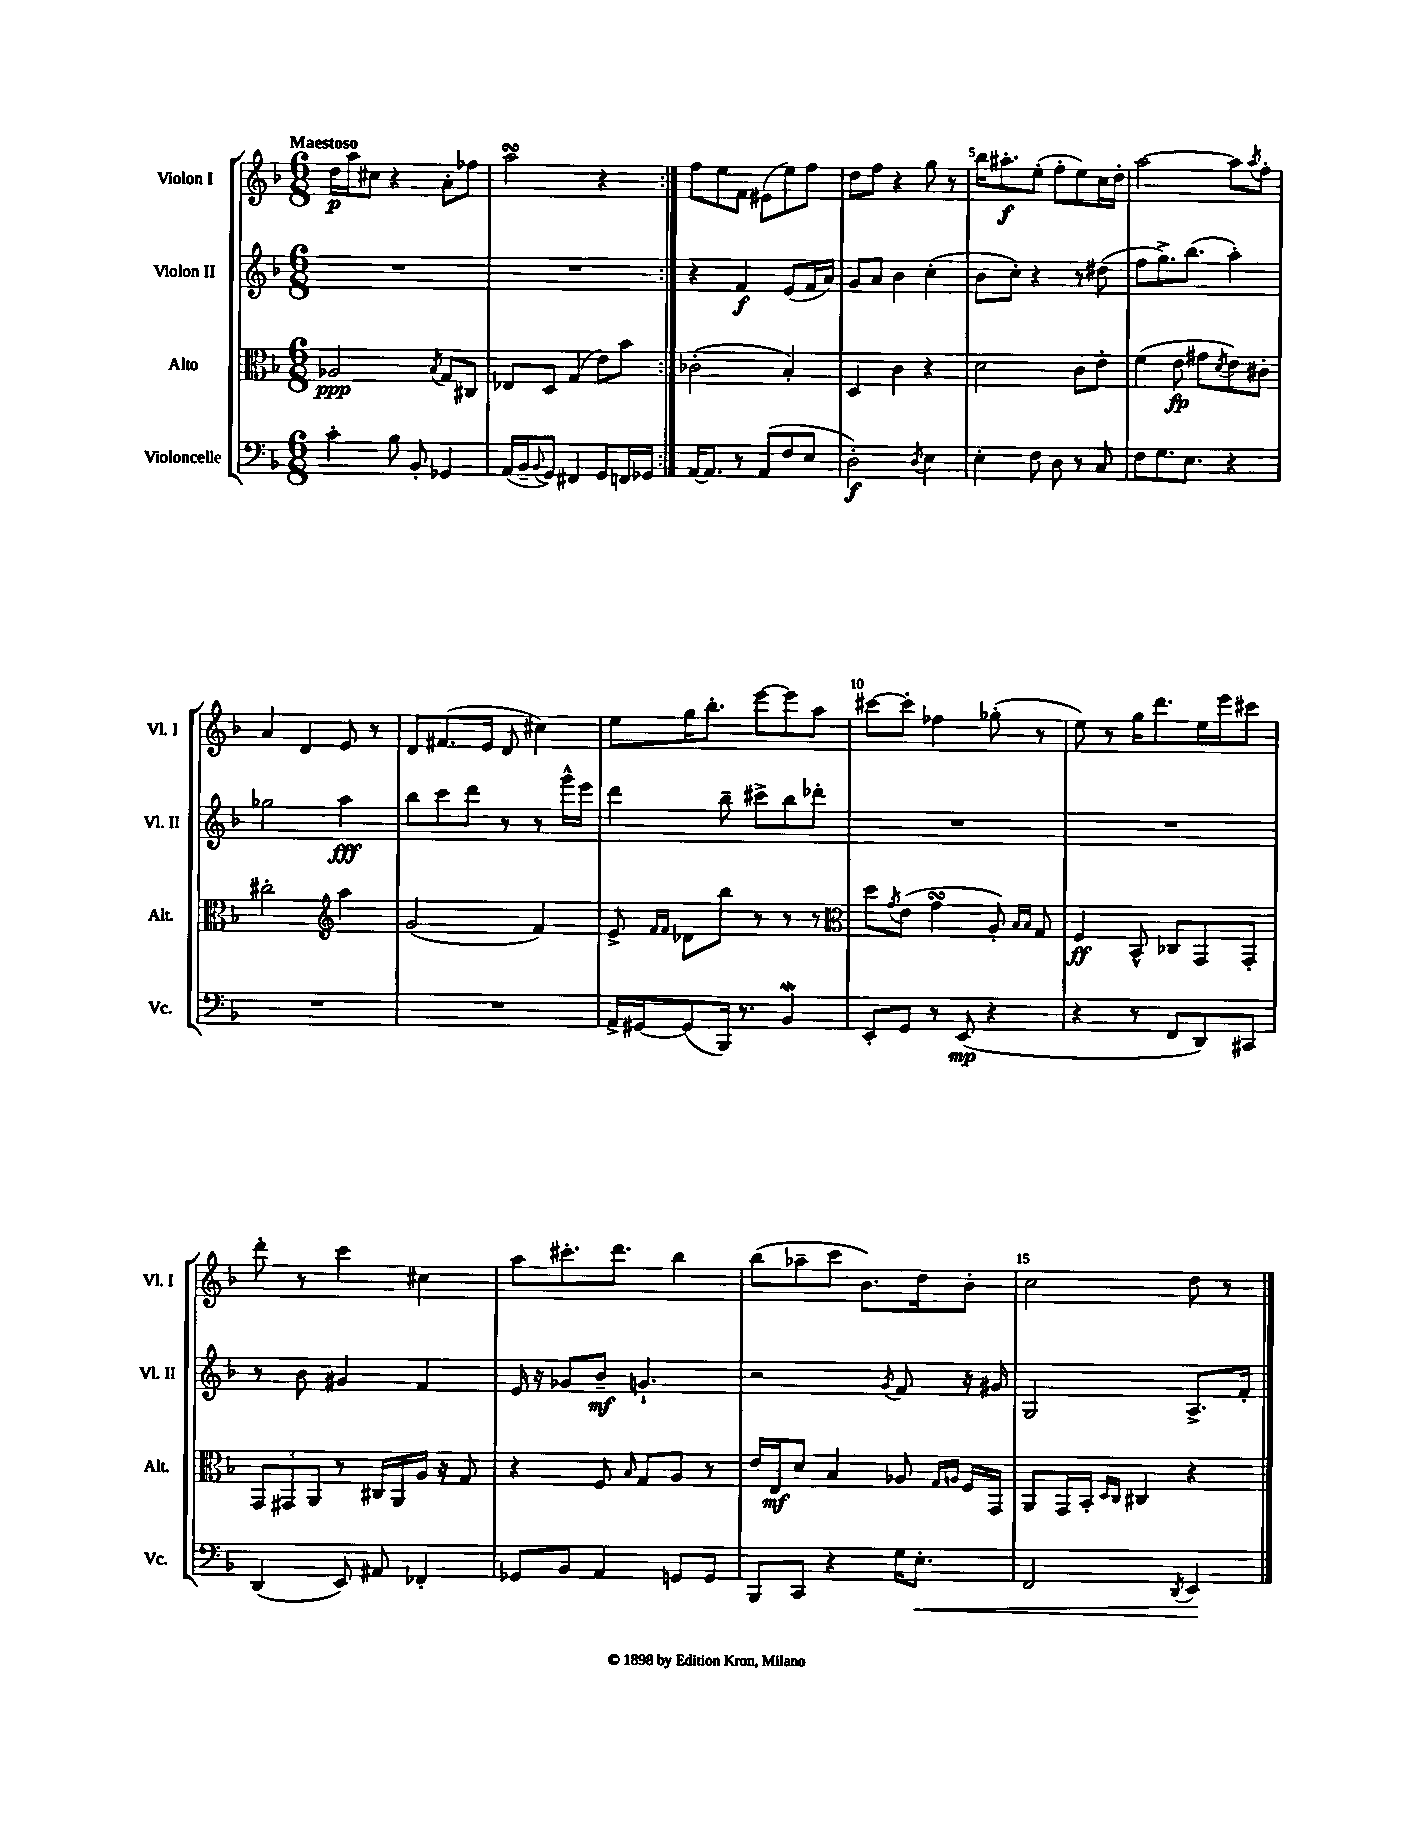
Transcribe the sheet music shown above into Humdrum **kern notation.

**kern	**kern	**kern	**kern
*staff4	*staff3	*staff2	*staff1
*clefF4	*clefC3	*clefG2	*clefG2
*k[b-]	*k[b-]	*k[b-]	*k[b-]
*M6/8	*M6/8	*M6/8	*M6/8
4c'	2A-	2.r	16dd
.	.	.	16aa
.	.	.	8cc#
8B-	.	.	4r
8BB-'	.	.	.
.	8qB-	.	.
4GG-	8G	.	8a'
.	8C#	.	8ff-
=	=	=	=
(16AA	8E-	2.r	2aa
16BB-~	.	.	.
8qqBB-	.	.	.
8GG)	8D	.	.
4FF#	(4G	.	.
8GG	8e)	.	4r
16FF	8b-	.	.
16GG-	.	.	.
=:|!	=:|!	=:|!	=:|!
[16AA	(2c-'	4r	8ff
8.AA]	.	.	.
.	.	.	8ee
8r	.	4f	8f
(8AA	.	.	(8e#
8F	4B-')	(8e	8ee)
8E	.	16f	8ff
.	.	16a)	.
=	=	=	=
2D')	4D	8g	8dd
.	.	8a	8ff
.	4c	4b-	4r
8qD	.	.	.
4E	4r	(4cc'	8gg
.	.	.	8r
=	=	=	=
4E'	2d	8b-	16bb-
.	.	.	8.aa#'
.	.	8cc')	.
8F	.	4r	(8ee'
8D	.	.	8ff'
8r	8c	8r	8ee)
8C	8e'	(8dd#	16cc
.	.	.	16dd'
=	=	=	=
8F	(4f	8ff	[2aa
8.G	.	8.gg^)	.
.	8e	.	.
8.E	.	(8.bb-	.
.	8g#	.	.
.	8qd	.	.
4r	8e)	4aa')	8aa]
.	.	.	8qaa
.	8c#'	.	8ff'
=	=	=	=
2.r	2cc#'	2gg-	4a
.	.	.	4d
*	*clefG2	*	*
.	4aa	4aa	8e
.	.	.	8r
=	=	=	=
2.r	(2g	8bb-	8d
.	.	8ccc	(8.f#
.	.	8ddd	.
.	.	.	16e
.	.	8r	8d
.	4f)	8r	4cc#)
.	.	16ggg^^	.
.	.	16eee	.
=	=	=	=
16AA^	8e^	4ddd	8ee
[16GG#	.	.	.
.	16qqf	.	.
.	16qqf	.	.
(8GG#]	8d-	.	16gg
.	.	.	8.bb-'
16BBB-)	8bb-	8bb-~	.
8.r	.	.	.
.	8r	8ccc#^	[8eee
4BB-	8r	8bb-	8eee]
.	8r	8ddd-'	8aa
=	=	=	=
*	*clefC3	*	*
8EE'	8dd	2.r	[8ccc#
.	8qg	.	.
8GG	(8e	.	8ccc#']
8r	4g	.	4ff-
(8EE	.	.	.
4r	8A')	.	(8gg-'
.	16qqB-	.	.
.	16qqB-	.	.
.	8G	.	8r
=	=	=	=
4r	4F	2.r	8ee)
.	.	.	8r
8r	8BB-^^	.	16gg
.	.	.	8.ddd
8FF	8C-	.	.
8DD)	8GG	.	16ee
.	.	.	16eee
8CC#	8GG'	.	8ccc#
=	=	=	=
(4DD	12GG	8r	8ddd'
.	12GG#	.	.
.	.	8b-	8r
.	12AA	.	.
8EE)	8r	4g#	4ccc
8AA#	16C#	.	.
.	16AA	.	.
4FF-'	16A	4f	4cc#
.	16r	.	.
.	8G	.	.
=	=	=	=
8GG-	4r	16e	8aa
.	.	16r	.
8BB-	.	8g-	8.ccc#'
4AA	8F	8b-~	.
.	.	.	8.ddd
.	16qqB-	.	.
.	8G	4.g`	.
8GG	8A	.	4bb-
8GG	8r	.	.
=	=	=	=
8BBB-	16e	2r	(8bb-
.	16E	.	.
8CC	8d	.	8aa-~
4r	4B-	.	8ccc
.	.	.	8.b-)
.	.	8qg	.
16G	8A-	8f	.
8.E'	.	.	16dd
.	16qqG	.	.
.	16qqA	.	.
.	16F	16r	8b-'
.	16GG	16g#	.
=	=	=	=
2FF	8AA	2G	2cc
.	16GG	.	.
.	16BB-'	.	.
.	16qqD	.	.
.	16qqC	.	.
.	4C#	.	.
8qDD	.	.	.
4EE	4r	8.A^	8dd
.	.	.	8r
.	.	16f'	.
==	==	==	==
*-	*-	*-	*-
